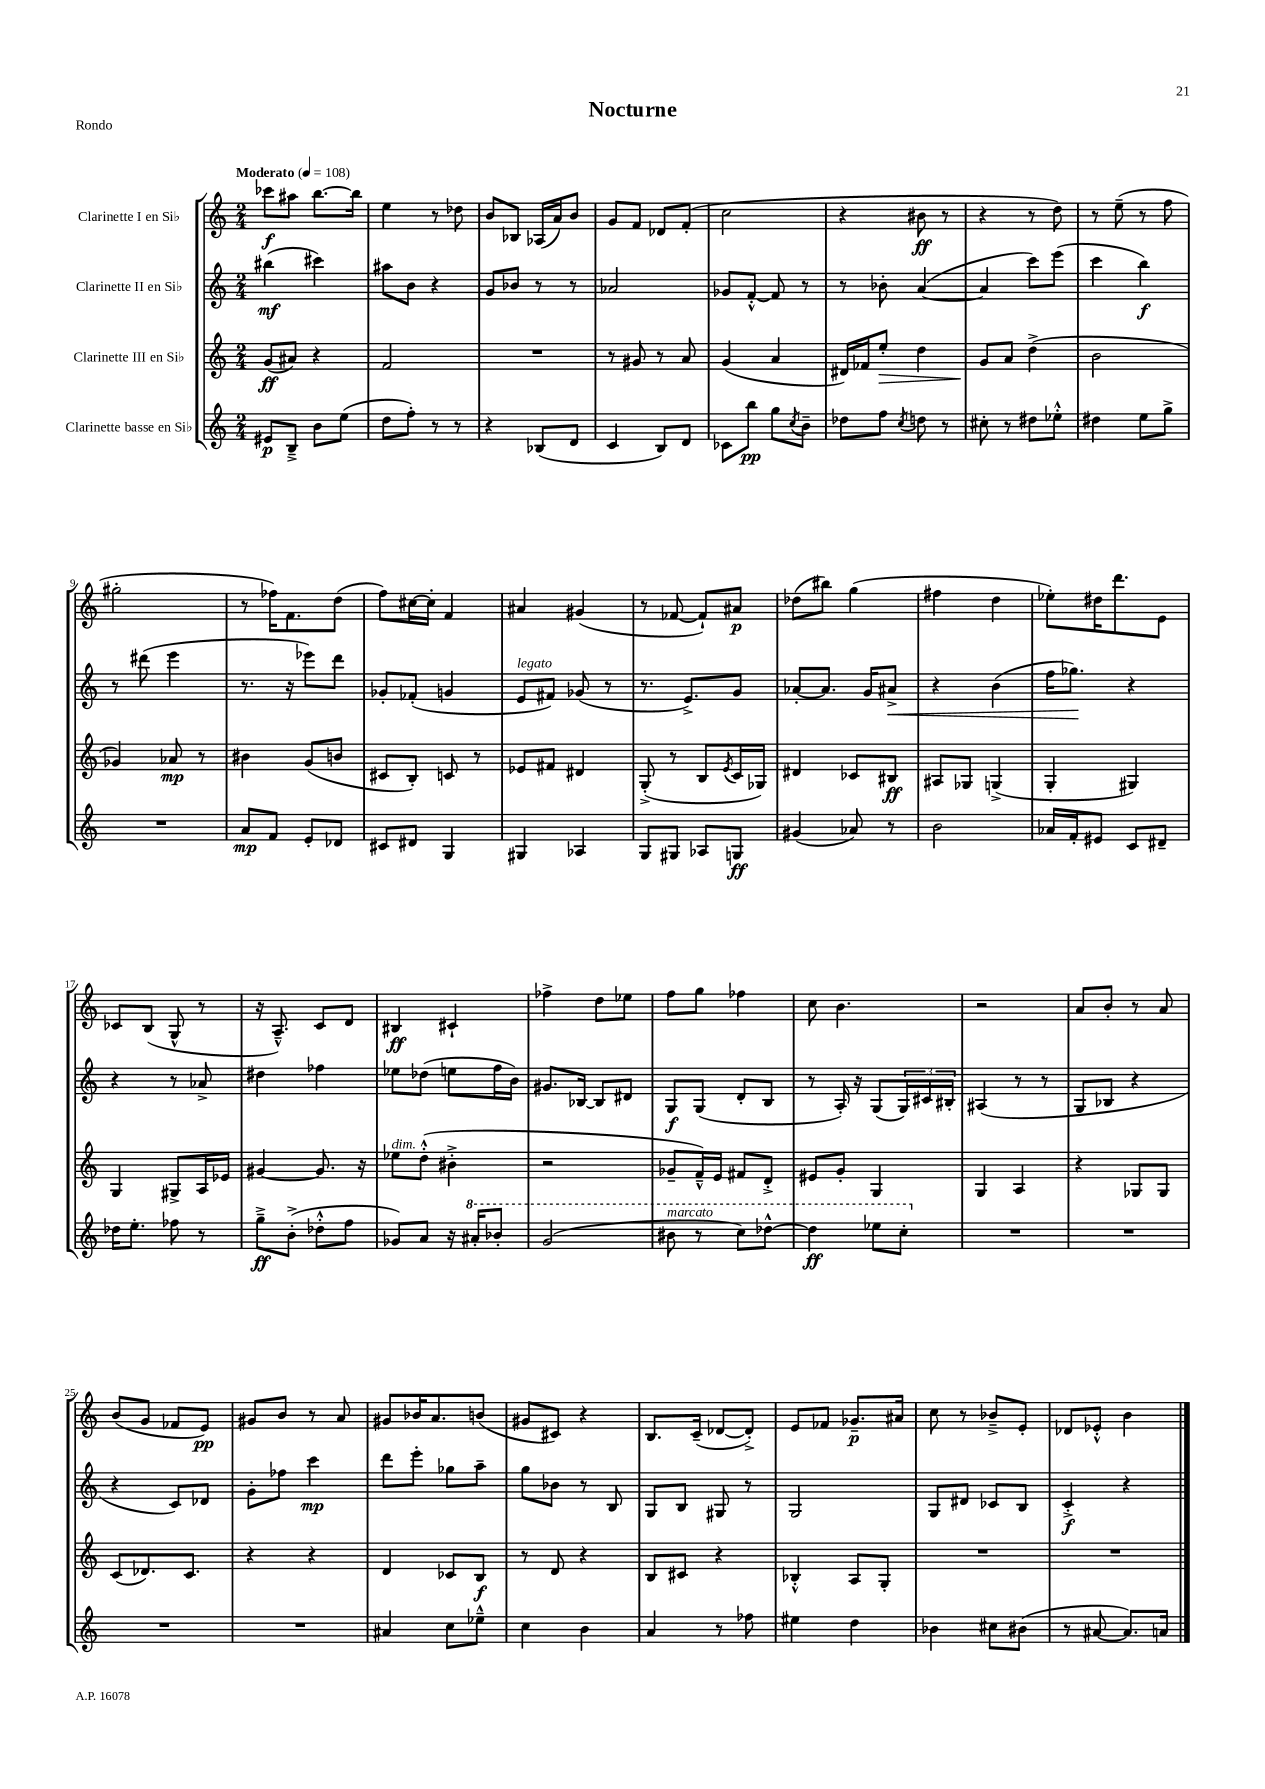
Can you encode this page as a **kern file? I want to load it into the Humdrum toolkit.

**kern	**dynam	**kern	**dynam	**kern	**dynam	**kern	**dynam
*part4	*part4	*part3	*part3	*part2	*part2	*part1	*part1
*staff4	*staff4	*staff3	*staff3	*staff2	*staff2	*staff1	*staff1
*I"Clarinette basse en Si♭	*	*I"Clarinette III en Si♭	*	*I"Clarinette II en Si♭	*	*I"Clarinette I en Si♭	*
*clefG2	*	*clefG2	*	*clefG2	*	*clefG2	*
*k[]	*	*k[]	*	*k[]	*	*k[]	*
*M2/4	*	*M2/4	*	*M2/4	*	*M2/4	*
*MM108	*	*MM108	*	*MM108	*	*MM108	*
=1	=1	=1	=1	=1	=1	=1	=1
!	!	!	!	!	!	!LO:TX:a:B:t=Moderato	!
8e#X/L	p	(8g/L	ff	(4bb#X\	mf	8ccc-X\L	f
8B~^/J	.	8a#X/J)	.	.	.	8aa#X\J	.
8b\L	.	4r	.	4ccc#X\)	.	[8.bb\L	.
(8ee\J	.	.	.	.	.	.	.
.	.	.	.	.	.	16bb\Jk]	.
=2	=2	=2	=2	=2	=2	=2	=2
8dd\L	.	2f/	.	8aa#X\L	.	4ee\	.
8ff'\J)	.	.	.	8b\J	.	.	.
8r	.	.	.	4r	.	8r	.
8r	.	.	.	.	.	8dd-X\	.
=3	=3	=3	=3	=3	=3	=3	=3
4r	.	2r	.	8g/L	.	8b/L	.
.	.	.	.	8b-X/J	.	8B-X/J	.
(8B-X/L	.	.	.	8r	.	(16A-X/LL	.
.	.	.	.	.	.	16a/J)	.
8d/J	.	.	.	8r	.	8b/J	.
=4	=4	=4	=4	=4	=4	=4	=4
4c/	.	8r	.	2a-X/	.	8g/L	.
.	.	8g#X/	.	.	.	8f/J	.
8B/L)	.	8r	.	.	.	8d-X/L	.
8d/J	.	8a/	.	.	.	(8f'/J	.
=5	=5	=5	=5	=5	=5	=5	=5
8c-X\L	.	(4g/	.	8g-X/L	.	2cc\	.
8bb\J	pp	.	.	[8f'^^/J	.	.	.
8gg\L	.	4a/	.	8f/]	.	.	.
8qcc/	.	.	.	.	.	.	.
8b~\J	.	.	.	8r	.	.	.
=6	=6	=6	=6	=6	=6	=6	=6
8dd-X\L	.	16d#X/LL)	.	8r	.	4r	.
.	.	16f-X/J	.	.	.	.	.
!	!	!	!LO:HP:b	!	!	!	!
8ff\J	.	8ee'/J	>	8b-X'\	.	.	.
8qcc/	.	.	.	.	.	.	.
8ddn\	.	4dd\	.	([4a/	.	8b#X\	ff
8r	.	.	.	.	.	8r	.
=7	=7	=7	=7	=7	=7	=7	=7
8cc#X'\	.	8g/L	.	4a/]	.	4r	.
8r	.	8a/J	]	.	.	.	.
8dd#X\L	.	(4dd^\	.	8ccc\L)	.	8r	.
8ee-X'^^\J	.	.	.	(8eee\J	.	8dd\)	.
=8	=8	=8	=8	=8	=8	=8	=8
4dd#X\	.	2b\	.	4ccc\	.	8r	.
.	.	.	.	.	.	(8ee~\	.
8ee\L	.	.	.	4bb\)	f	8r	.
8gg^\J	.	.	.	.	.	8ff\	.
!!LO:LB:g=z
=9	=9	=9	=9	=9	=9	=9	=9
2r	.	4g-X/)	.	8r	.	2gg#X'\	.
.	.	.	.	(8ddd#X\	.	.	.
.	.	8a-X/	mp	4eee\	.	.	.
.	.	8r	.	.	.	.	.
=10	=10	=10	=10	=10	=10	=10	=10
8a/L	mp	4b#X\	.	8.r	.	8r	.
8f/J	.	.	.	.	.	16ff-X\KL)	.
.	.	.	.	16r	.	8.f\	.
8e'/L	.	(8g/L	.	8eee-X\L)	.	.	.
8d-X/J	.	8bn/J	.	8ddd\J	.	(8dd\J	.
=11	=11	=11	=11	=11	=11	=11	=11
8c#X/L	.	8c#X/L	.	8g-X'/L	.	8ff\L)	.
8d#X/J	.	8B'/J)	.	(8f-X'/J	.	[16cc#X\L	.
.	.	.	.	.	.	16cc#'\JJ]	.
4G/	.	8cn/	.	4gn/	.	4f/	.
.	.	8r	.	.	.	.	.
=12	=12	=12	=12	=12	=12	=12	=12
!	!	!	!	!LO:TX:a:i:t=legato	!	!	!
4G#X/	.	8e-X/L	.	8e/L	.	4a#X/	.
.	.	8f#X/J	.	8f#X/J)	.	.	.
4A-X/	.	4d#X/	.	(8g-X/	.	(4g#X/	.
.	.	.	.	8r	.	.	.
=13	=13	=13	=13	=13	=13	=13	=13
8G/L	.	(8G'^/	.	8.r	.	8r	.
8G#X/J	.	8r	.	.	.	[8f-X/	.
.	.	.	.	8.e^/L)	.	.	.
8A-X/L	.	8B/L	.	.	.	8f-`/L])	.
.	.	8qe/	.	.	.	.	.
8Gn/J	ff	16c/L	.	8g/J	.	8a#X/J	p
.	.	16G-X/JJ)	.	.	.	.	.
=14	=14	=14	=14	=14	=14	=14	=14
(4g#X/	.	4d#X/	.	[8a-X'/L	.	(8dd-X\L	.
.	.	.	.	8.a-/J]	.	8bb#X\J)	.
8a-X/)	.	8c-X/L	.	.	.	(4gg\	.
.	.	.	.	16g/KL	.	.	.
!	!	!	!	!	!LO:HP:b	!	!
8r	.	8B#X/J	ff	8a#X^/J	<	.	.
=15	=15	=15	=15	=15	=15	=15	=15
2b\	.	8A#X/L	.	4r	.	4ff#X\	.
.	.	8G-X/J	.	.	.	.	.
.	.	(4Gn^/	.	(4b\	.	4dd\	.
=16	=16	=16	=16	=16	=16	=16	=16
16a-X/LL	.	4G'/	.	16ff\KL	.	8ee-X'\L)	.
16f'/J	.	.	.	8.gg-X\J)	.	.	.
8e#X/J	.	.	.	.	.	16dd#X\K	.
.	.	.	.	.	.	8.ddd\	.
8c/L	.	4G#X/)	.	4r	[	.	.
8d#X~/J	.	.	.	.	.	8e\J	.
!!LO:LB:g=z
=17	=17	=17	=17	=17	=17	=17	=17
16dd-X\KL	.	4G/	.	4r	.	8c-X/L	.
8.ee'\J	.	.	.	.	.	.	.
.	.	.	.	.	.	(8B/J	.
8ff-X\	.	8G#X^/L	.	8r	.	8G^^/	.
8r	.	16A/L	.	8a-X^/	.	8r	.
.	.	16e-X/JJ	.	.	.	.	.
=18	=18	=18	=18	=18	=18	=18	=18
8gg~^\L	ff	[4g#X/	.	4dd#X\	.	16r	.
.	.	.	.	.	.	8.A~^^/)	.
(8b'^\J	.	.	.	.	.	.	.
8dd-X'^^\L	.	8.g#/]	.	4ff-X\	.	8c/L	.
8ff\J	.	.	.	.	.	8d/J	.
.	.	16r	.	.	.	.	.
=19	=19	=19	=19	=19	=19	=19	=19
!	!	!LO:TX:a:i:t=dim.	!	!	!	!	!
8g-X/L)	.	8ee-X\L	.	8ee-X\L	.	4B#X/	ff
8a/J	.	(8dd'^^\J	.	(8dd-X\J	.	.	.
16r	.	4b#X'^\	.	8een\L	.	4c#X`/	.
*8va	*	*	*	*	*	*	*
16aa#X'/KL	.	.	.	.	.	.	.
8bb-X'/J	.	.	.	16ff\L	.	.	.
.	.	.	.	16b\JJ)	.	.	.
=20	=20	=20	=20	=20	=20	=20	=20
(2gg/	.	2r	.	8.g#X/L	.	4ff-X^\	.
.	.	.	.	[16B-X/Jk	.	.	.
.	.	.	.	8B-/L]	.	8dd\L	.
.	.	.	.	8d#X/J	.	8ee-X\J	.
=21	=21	=21	=21	=21	=21	=21	=21
!LO:TX:a:i:t=marcato	!	!	!	!	!	!	!
8bb#X\	.	8g-X~/L	.	8G/L	f	8ff\L	.
8r	.	16f~^^/L)	.	(8G/J	.	8gg\J	.
.	.	16e/JJ	.	.	.	.	.
8ccc\L)	.	8f#X/L	.	8d'/L	.	4ff-X\	.
[8ddd-X^^\J	.	8d'^/J	.	8B/J	.	.	.
=22	=22	=22	=22	=22	=22	=22	=22
4ddd-\]	ff	8e#X/L	.	8r	.	8cc\	.
.	.	8g'/J	.	16A'/)	.	4.b\	.
.	.	.	.	16r	.	.	.
8eee-X\L	.	4G/	.	(8G/L	.	.	.
8ccc'\J	.	.	.	24G/L)	.	.	.
.	.	.	.	24c#X/	.	.	.
.	.	.	.	24B#X'/JJ	.	.	.
=23	=23	=23	=23	=23	=23	=23	=23
*X8va	*	*	*	*	*	*	*
2r	.	4G/	.	(4A#X/	.	2r	.
.	.	4A/	.	8r	.	.	.
.	.	.	.	8r	.	.	.
=24	=24	=24	=24	=24	=24	=24	=24
2r	.	4r	.	8G/L	.	8a/L	.
.	.	.	.	8B-X/J	.	8b'/J	.
.	.	8G-X/L	.	4r	.	8r	.
.	.	8G-/J	.	.	.	8a/	.
!!LO:LB:g=z
=25	=25	=25	=25	=25	=25	=25	=25
2r	.	(8c/L	.	4r	.	(8b/L	.
.	.	8.d-X/)	.	.	.	8g/J	.
.	.	.	.	8c/L)	.	8f-X/L	.
.	.	8.c/J	.	.	.	.	.
.	.	.	.	8d-X/J	.	8e/J)	pp
=26	=26	=26	=26	=26	=26	=26	=26
2r	.	4r	.	8g'\L	.	8g#X/L	.
.	.	.	.	8ff-X\J	.	8b/J	.
.	.	4r	.	4ccc\	mp	8r	.
.	.	.	.	.	.	8a/	.
=27	=27	=27	=27	=27	=27	=27	=27
4a#X/	.	4d/	.	8ddd\L	.	8g#X/L	.
.	.	.	.	8eee'\J	.	16b-X/K	.
.	.	.	.	.	.	8.a/	.
8cc\L	.	8c-X/L	.	8gg-X\L	.	.	.
8ee-X~^^\J	.	8B/J	f	8aa~\J	.	(8bn/J	.
=28	=28	=28	=28	=28	=28	=28	=28
4cc\	.	8r	.	8gg\L	.	8g#X/L	.
.	.	8d/	.	8b-X\J	.	8c#X/J)	.
4b\	.	4r	.	8r	.	4r	.
.	.	.	.	8B/	.	.	.
=29	=29	=29	=29	=29	=29	=29	=29
4a/	.	8B/L	.	8G/L	.	8.B/L	.
.	.	8c#X/J	.	8B/J	.	.	.
.	.	.	.	.	.	(16c~/Jk	.
8r	.	4r	.	8G#X/	.	[8d-X/L	.
8ff-X\	.	.	.	8r	.	8d-'^/J])	.
=30	=30	=30	=30	=30	=30	=30	=30
4ee#X\	.	4B-X'^^/	.	2G/	.	8e/L	.
.	.	.	.	.	.	8f-X/J	.
4dd\	.	8A/L	.	.	.	8.g-X~/L	p
.	.	8G'/J	.	.	.	.	.
.	.	.	.	.	.	16a#X/Jk	.
=31	=31	=31	=31	=31	=31	=31	=31
4b-X\	.	2r	.	8G/L	.	8cc\	.
.	.	.	.	8d#X/J	.	8r	.
8cc#X\L	.	.	.	8c-X/L	.	8b-X~^/L	.
(8b#X\J	.	.	.	8B/J	.	8e'/J	.
=32	=32	=32	=32	=32	=32	=32	=32
8r	.	2r	.	4c'^/	f	8d-X/L	.
[8a#X/	.	.	.	.	.	8e-X'^^/J	.
8.a#/L])	.	.	.	4r	.	4b\	.
16an/Jk	.	.	.	.	.	.	.
==	==	==	==	==	==	==	==
*-	*-	*-	*-	*-	*-	*-	*-
